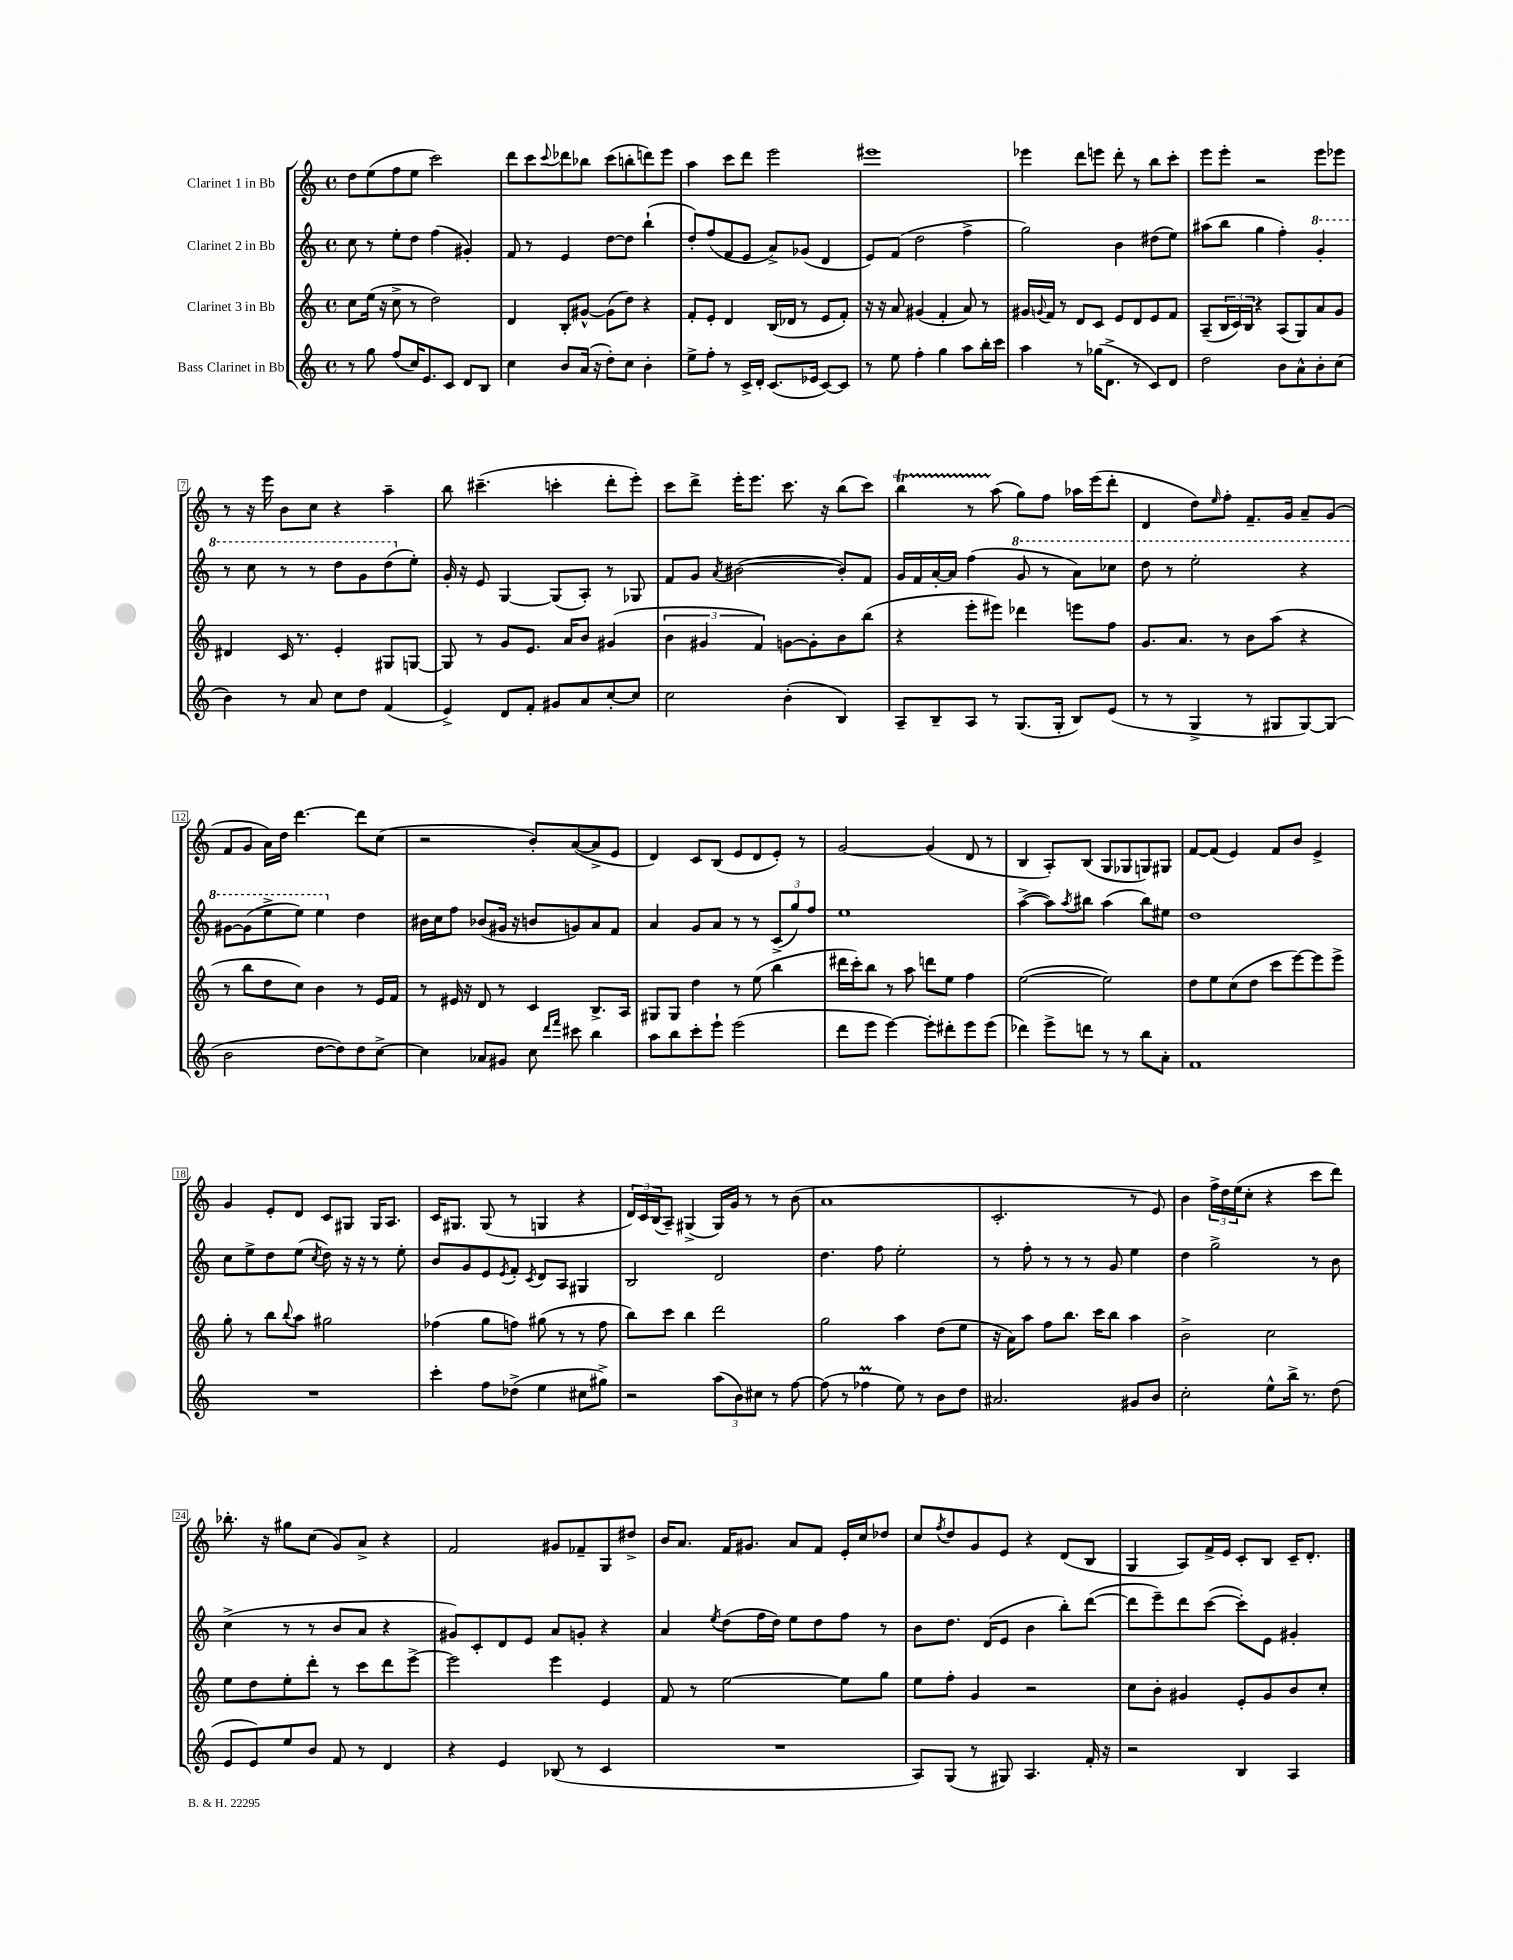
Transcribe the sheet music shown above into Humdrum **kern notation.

**kern	**kern	**kern	**kern
*part4	*part3	*part2	*part1
*staff4	*staff3	*staff2	*staff1
*I"Bass Clarinet in Bb	*I"Clarinet 3 in Bb	*I"Clarinet 2 in Bb	*I"Clarinet 1 in Bb
*clefG2	*clefG2	*clefG2	*clefG2
*k[]	*k[]	*k[]	*k[]
*M4/4	*M4/4	*M4/4	*M4/4
*met(c)	*met(c)	*met(c)	*met(c)
=1	=1	=1	=1
8r	8cc\L	8cc\	8dd\L
8gg\	(16ee\Jk	8r	(8ee\
.	16r	.	.
(8ff/L	8cc^\	8ee'\L	8ff\
16cc/K)	8r	8dd\J	8ee\J
8.e/	.	.	.
.	2dd\)	(4ff\	2ccc\)
8c/J	.	.	.
8d/L	.	4g#X'/)	.
8B/J	.	.	.
=2	=2	=2	=2
4cc\	4d/	8f/	8ddd\L
.	.	8r	8ccc\
.	.	.	8qqccc/
8b/L	8B'/L	4e/	8ddd-X\
(16a/Jk	[8g#X^^/J	.	8bb-X\J
16r	.	.	.
8dd'\L)	(8g#\L]	[8dd\L	(8ccc\L
8cc\J	8dd\J)	8dd\J]	8bbn'\
4b'\	4r	(4bb`\	8dddn\)
.	.	.	8eee\J
=3	=3	=3	=3
8ee^\L	8f'/L	8dd'/L)	4aa\
8ff'\J	8e'/J	(8ff/	.
8r	4d/	8f/	8ccc\L
16c^/LL	.	8e/J	8ddd\J
16d'/JJ	.	.	.
(8.c/L	(16B/LL	8a^/L)	2eee\
.	16d-X/JJ	.	.
.	8r	(8g-X/J	.
16e-X/Jk	.	.	.
[8c/L)	8e/L	4d/	.
8c/J]	8f'/J)	.	.
=4	=4	=4	=4
8r	16r	8e/L)	1eee#X
.	16r	.	.
8ee\	8a/	(8f/J	.
4ff'\	(4g#X/	2dd\	.
4gg\	4f'/	.	.
8aa\L	8a/)	4ff^\	.
16bb'\L	8r	.	.
16ccc\JJ	.	.	.
=5	=5	=5	=5
4aa\	16g#X/LL	2gg\)	4eee-X\
.	8qqgn/	.	.
.	16f/JJ	.	.
.	8r	.	.
8r	8d/L	.	8ddd\L
(16gg-X\KL	8c/J	.	8eeen\J
8.d^\J	.	.	.
.	8e/L	4b\	8ddd'\
8r	8d/	.	8r
8c/L)	8e/	(8dd#X\L	8bb\L
8d/J	8f/J	8ee\J)	8ccc'\J
=6	=6	=6	=6
2dd\	(8A~/L	(8aa#X\L	8eee\L
.	24B/L	8bb\J	8eee'\J
.	24c/)	.	.
.	24B/JJ	.	.
.	4r	4gg\	2r
8b\L	(8A/L	4ff'\)	.
8a^^\	8G/)	.	.
*	*	*8va	*
8b'\	8a/	4gg'/	8eee\L
(8cc\J	8g/J	.	8eee-X\J
!!LO:LB:g=z
=7	=7	=7	=7
4b\)	4d#X/	8r	8r
.	.	8ccc\	16r
.	.	.	16eee\
8r	16c/	8r	8b\L
.	8.r	.	.
8a/	.	8r	8cc\J
8cc\L	4e'/	8ddd\L	4r
8dd\J	.	8gg\	.
(4f/	8G#X/L	(8ddd\	4aa~\
*	*	*X8va	*
.	[8Gn/J	8ee'\J)	.
=8	=8	=8	=8
4e^/)	8G/]	16g'/	8bb\
.	.	16r	.
.	8r	8e/	(4.ccc#X~\
8d/L	8g/L	[4G/	.
8f'/J	8.e/J	.	.
8g#X/L	.	(8G/L]	4cccn'\
.	16a/KL	.	.
8a/	8b/J	8A'/J)	.
[8cc'/	(4g#X/	8r	8ddd'\L
8cc/J]	.	8G-X/	8eee'\J)
=9	=9	=9	=9
2cc\	6b\	8f/L	8ccc\L
.	.	8g/J	8ddd^\J
.	6g#X/	.	.
.	.	8qa/	.
.	.	([2b#X\	16eee'\KL
.	.	.	8.eee\J
.	6f/)	.	.
(4b'\	[8gn\L	.	8.ccc\
.	8g'\]	.	.
.	.	.	16r
4B/)	8b\	8b#'/L])	(8bb\L
.	(8bb\J	8f/J	8ccc\J)
=10	=10	=10	=10
8A~/L	4r	16g/LL	4bbt\
.	.	16f/	.
8B~/	.	[16a'/	.
.	.	16a/JJ]	.
8A/J	8eee'\L	(4ff\	8r
8r	8eee#X\J)	.	(8aa\
*	*	*8va	*
(8.G/L	4ddd-X\	8gg/	8gg\L)
.	.	8r	8ff\J
16G'/Jk	.	.	.
8B/L)	8eeen\L	8aa\L)	16aa-X\LL
.	.	.	(16eee\J
(8e/J	8ff\J	8ccc-X\J	8ddd'\J
=11	=11	=11	=11
8r	8.g/L	8ddd\	4d/
8r	.	8r	.
.	8.a/J	.	.
4G^/	.	2eee'\	8dd\L)
.	.	.	16qqee/
.	8r	.	8ff'\J
8r	8b\L	.	8.f~/L
8G#X/L	(8aa\J	.	.
.	.	.	16g/Jk
[8G#/)	4r	4r	8a~/L
(8G#/J]	.	.	(8g/J
!!LO:LB:g=z
=12	=12	=12	=12
2b\	8r	[8gg#X\L	8f/L
.	8bb\L	(8gg#\]	8g/J
.	8dd\	8eee^\	16a\LL)
.	.	.	16dd\JJ
.	8cc\J)	8eee\J)	[4.ddd\
[8dd\L	4b\	4eee\	.
8dd\])	.	.	.
*	*	*X8va	*
8dd\	8r	4dd\	8ddd\L]
[8cc^\J	16e/LL	.	(8cc\J
.	16f/JJ	.	.
=13	=13	=13	=13
4cc\]	8r	16b#X\LL	2r
.	.	16cc\J	.
.	16e#X/	8ff\J	.
.	16r	.	.
8a-X/L	8d/	(8b-X/L	.
8g#X/J	8r	16g#X/Jk	.
.	.	16r	.
8cc\	4c/	8bn/L	8b'/L)
16qqddd/LL	.	.	.
16qqfff/JJ	.	.	.
8ccc#X\	.	8gn/)	([8a/
4bb\	8.B^/L	8a/	8a^/]
.	.	8f/J	8e/J
.	16A/Jk	.	.
=14	=14	=14	=14
8aa\L	8G#X/L	4a/	4d/)
8bb\	8G#/J	.	.
8ccc'\	4dd\	8g/L	8c/L
8eee`\J	.	8a/J	(8B/J
(2eee\	8r	8r	8e/L
.	(8ee\	8r	8d/
.	4bb\	(12c^/L	8e'/J)
.	.	12gg/)	.
.	.	.	8r
.	.	12ff/J	.
=15	=15	=15	=15
8ddd\L	16ddd#X\LL	1ee	[2g/
.	16ccc'\J)	.	.
8eee\J	8bb\J	.	.
[4eee\)	8r	.	.
.	8aa\	.	.
8eee'\L]	8dddn\L	.	(4g/]
8ddd#X'\	8ee\J	.	.
8eee\	4ff\	.	8d/
(8eee\J	.	.	8r
=16	=16	=16	=16
4ddd-X\)	([2ee\	([4aa^\	4B/
8eee^\L	.	8aa\L])	8A'/L)
.	.	8qaa/	.
8dddn\J	.	8bb#X\J	(8B/J
8r	2ee\])	(4aa\	8G/L
8r	.	.	8G-X/
8bb\L	.	8bb#\L)	8Gn/)
8a'\J	.	8ee#X\J	8G#X/J
=17	=17	=17	=17
1f	8dd\L	1dd	[8f/L
.	8ee\	.	(8f/J]
.	(8cc\	.	4e/)
.	8dd\J	.	.
.	8ccc\L	.	8f/L
.	[8eee\)	.	8b/J
.	8eee\]	.	4e^/
.	8eee^\J	.	.
!!LO:LB:g=z
=18	=18	=18	=18
1r	8gg'\	8cc\L	4g/
.	8r	8ee^\	.
.	8bb\L	8dd\	8e'/L
.	8qqbb/	.	.
.	8aa\J	(8ee\J	8d/J
.	.	8qcc/	.
.	2gg#X\	8dd\)	8c/L
.	.	16r	8G#X/J
.	.	16r	.
.	.	8r	16G#/KL
.	.	.	8.A/J
.	.	8ee'\	.
=19	=19	=19	=19
4ccc'\	(4ff-X\	8b/L	16c/KL
.	.	.	8.G#X/J
.	.	8g/	.
8ff\L	8gg\L	8e/	(8G#/
.	.	8qe/	.
(8dd-X^\J	8ffn\J)	8f'/J	8r
.	.	8qc/	.
4ee\	(8gg#X\	8d/L	4Gn/
.	8r	8A/J	.
8cc#X\L	8r	4G#X/	4r
8gg#X^\J)	8ff\	.	.
=20	=20	=20	=20
2r	8bb\L)	2B/	24d/LL)
.	.	.	24c/
.	.	.	(24B/J
.	8ccc\J	.	8A~/J)
.	4bb\	.	(4G#X^/
(12aa\L	2ddd\	2d/	16G#/LL)
.	.	.	16g/JJ
12b\)	.	.	.
.	.	.	8r
12cc#X\J	.	.	.
8r	.	.	8r
[8ff\	.	.	(8b\
=21	=21	=21	=21
(8ff\]	2gg\	4.dd\	1a
8r	.	.	.
4ff-XM\	.	.	.
.	.	8ff\	.
8ee\)	4aa\	2ee'\	.
8r	.	.	.
8b\L	(8dd\L	.	.
8dd\J	8ee\J	.	.
=22	=22	=22	=22
2.a#X/	16r	8r	2.c'/
.	16a\KL)	.	.
.	8aa\J	8ff'\	.
.	8ff\L	8r	.
.	8.bb\J	8r	.
.	.	8r	.
.	16ccc\KL	.	.
.	8bb\J	8g/	.
8g#X/L	4aa\	4ee\	8r
8b/J	.	.	8e/)
=23	=23	=23	=23
2cc'\	2b^\	4dd\	4b\
.	.	2gg^\	24ff^\LL
.	.	.	24dd\
.	.	.	(24ee\J
.	.	.	8cc'\J
8ee^^\L	2cc\	.	4r
16bb^\Jk	.	.	.
8.r	.	.	.
.	.	8r	8ccc\L
(8dd\	.	8b\	8ddd\J)
!!LO:LB:g=z
=24	=24	=24	=24
8e/L	8ee\L	(4cc^\	8.bb-X'\
8e/)	8dd\	.	.
.	.	.	16r
8ee/	8ee'\	8r	8gg#X\L
8b/J	8ddd'\J	8r	(8cc\J
8f/	8r	8b/L	8g/L)
8r	8ccc\L	8a/J	8a^/J
4d/	8ddd\	4r	4r
.	[8eee^\J	.	.
=25	=25	=25	=25
4r	2eee\]	8g#X/L)	2f/
.	.	8c'/	.
4e/	.	8d/	.
.	.	8e/J	.
(8B-X/	4eee\	8a/L	8g#X/L
8r	.	8gn'/J	8f-X~/
4c/	4e/	4r	8G/
.	.	.	8dd#X^/J
=26	=26	=26	=26
1r	8f/	4a/	16b/KL
.	.	.	8.a/J
.	8r	.	.
.	.	8qee/	.
.	[2ee\	(8dd\L	16f/KL
.	.	.	8.g#X/J
.	.	16ff\L	.
.	.	16dd\JJ)	.
.	.	8ee\L	8a/L
.	.	8dd\	8f/J
.	8ee\L]	8ff\J	16e'/LL
.	.	.	16cc/J
.	8gg\J	8r	8dd-X/J
=27	=27	=27	=27
8A/L)	8ee\L	8b\L	8cc/L
.	.	.	8qff/
(8G/J	8ff'\J	8.dd\J	8dd/
8r	4g/	.	8g/
.	.	(16d/KL	.
8G#X/)	.	8e/J	8e/J
4.A/	2r	4b\	4r
.	.	8bb'\L)	(8d/L
16f'/	.	([8ddd\J	8B/J
16r	.	.	.
=28	=28	=28	=28
2r	8cc\L	8ddd\L]	4G/
.	8b'\J	8eee~\)	.
.	4g#X/	8ddd\	8A/L)
.	.	([8ccc\J	16f^/L
.	.	.	16e/JJ
4B/	8e'/L	8ccc'\L])	8c'/L
.	8g#/	8e\J	8B/J
4A/	8b/	4g#X'/	16c~/KL
.	.	.	8.d'/J
.	8cc'/J	.	.
==	==	==	==
*-	*-	*-	*-
